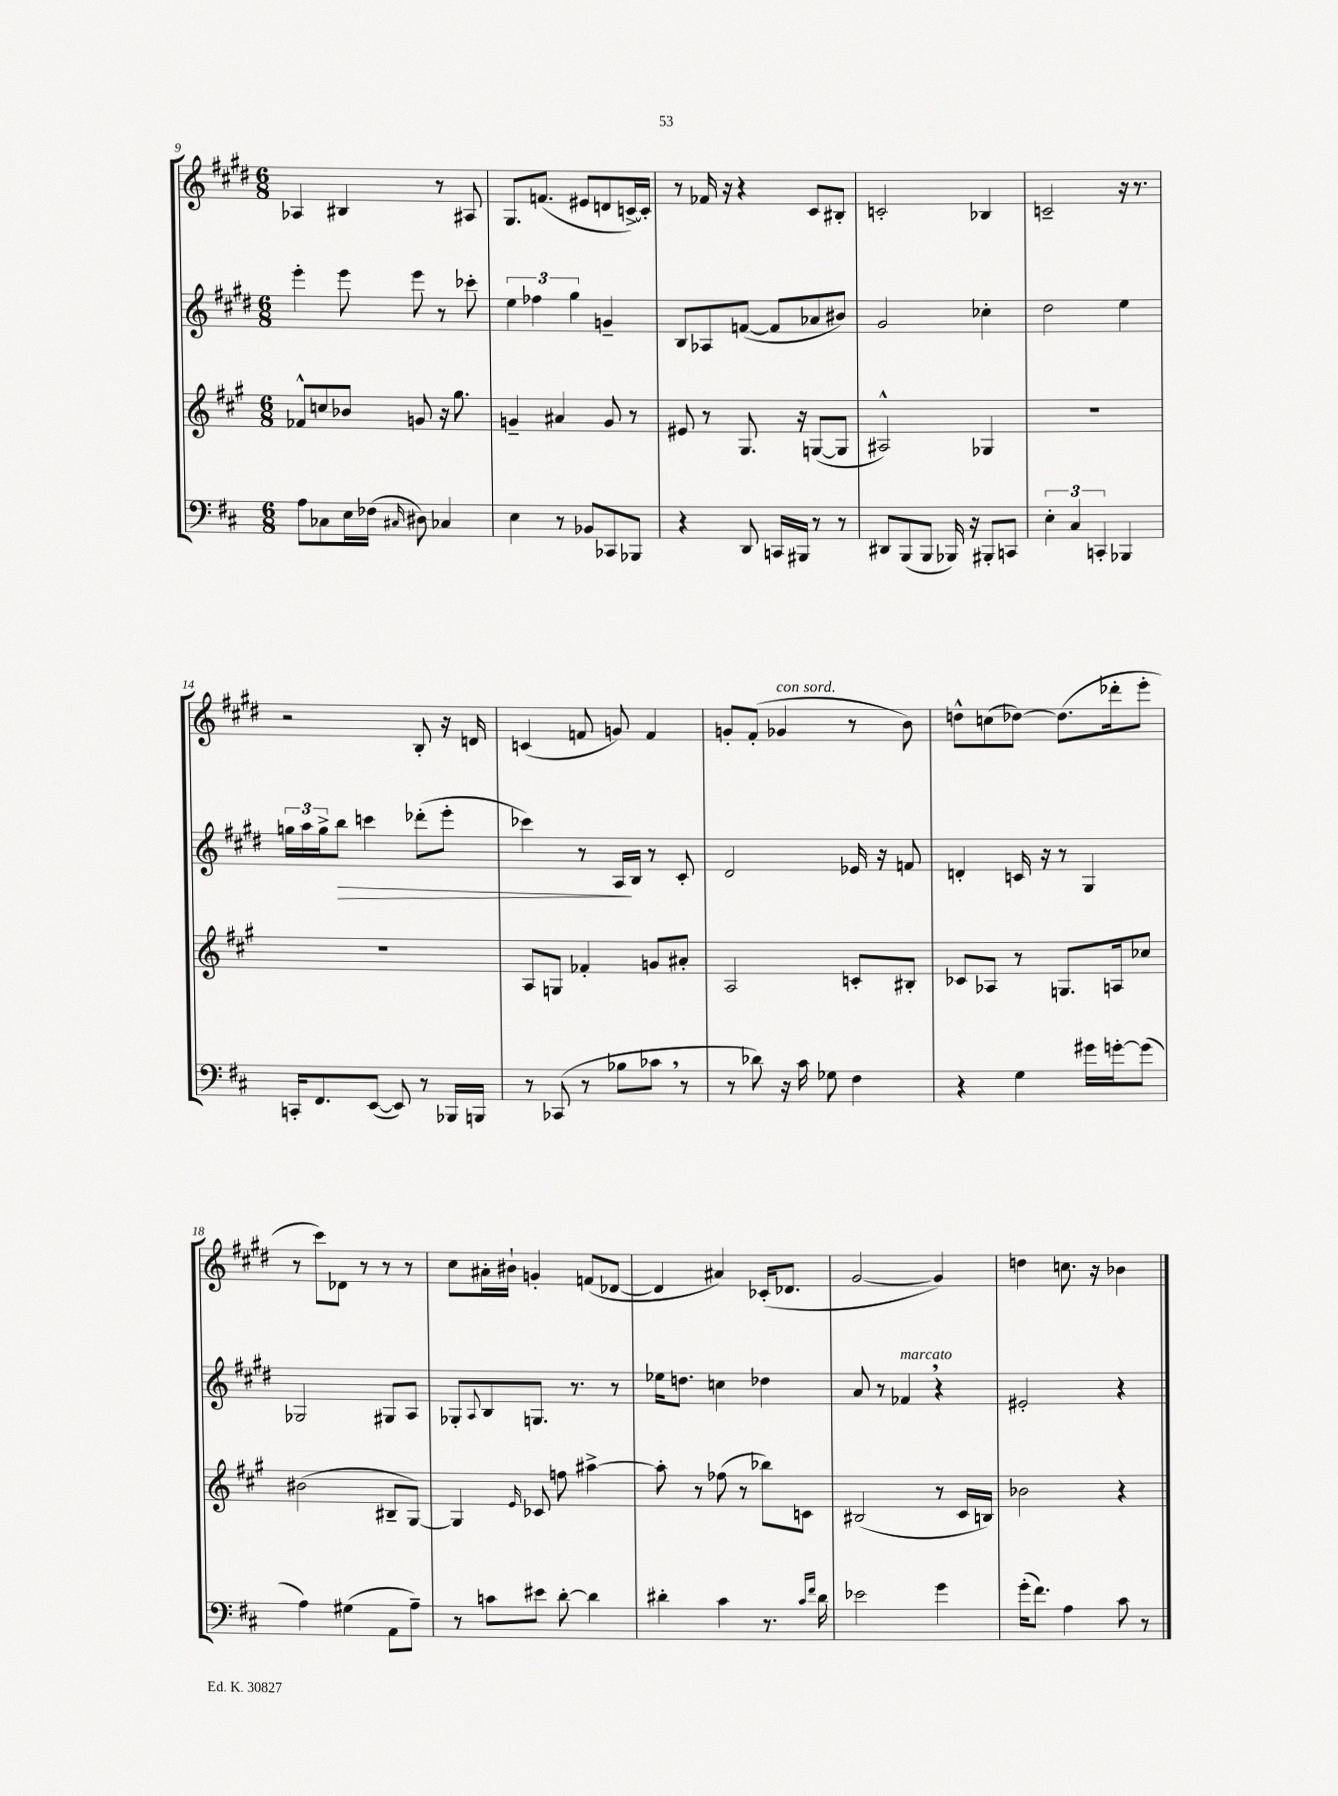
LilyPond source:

<<
\new StaffGroup <<
\new Staff = "s0" {
    \clef treble \key e \major \numericTimeSignature \time 6/8
    aes4 bis4 r8 ais8 |
    gis8. f'8.( eis'8 d'8 c'16~->) c'16-. |
    r8 fes'16 r16 r4 cis'8 bis8-. |
    c'2-. bes4 |
    c'2-- r16 r8. |
    r2 b8-. r16 d'16 |
    c'4( f'8 g'8) f'4 |
    g'8-. fis'8-.( ges'4^\markup { \italic "con sord." } r8 b'8) |
    d''8-^ c''8( des''8~) des''8.( des'''16-. e'''8-. |
    r8 cis'''8) des'8 r8 r8 r8 |
    cis''8 ais'16-. bis'16-! g'4-. f'8( des'8~ |
    des'4 ais'4) ces'16-.( des'8. |
    gis'2~ gis'4) |
    d''4 c''8. r16 bes'4 \bar "|." |
}
\new Staff = "s1" {
    \clef treble \key e \major \numericTimeSignature \time 6/8
    e'''4-. e'''8 e'''8 r8 ces'''8-. |
    \tuplet 3/2 { e''4 fes''4 gis''4 } g'4-- |
    b8 aes8 f'8~( f'8 aes'8 bis'8) |
    gis'2 ces''4-. |
    dis''2 e''4 |
    \tuplet 3/2 { g''16 a''16 g''16-> } b''8\> c'''4 des'''8-.( e'''8-. |
    ces'''4) r8 a16\! b16 r8 cis'8-. |
    dis'2 ees'16 r16 f'8 |
    d'4-. c'16 r16 r8 gis4 |
    ges2 gis8 a8 |
    ges8-. \appoggiatura { a8 } b8 g8. r8. r8 |
    ees''16 d''8. c''4 des''4 |
    a'8 r8 fes'4^\markup { \italic "marcato" } \breathe r4 |
    eis'2-. r4 \bar "|." |
}
\new Staff = "s2" {
    \clef treble \key a \major \numericTimeSignature \time 6/8
    fes'8-^ c''8 bes'8 g'8 r16 gis''8. |
    g'4-- ais'4 g'8 r8 |
    eis'8 r8 gis8. r16 g8~( g8 |
    ais2-^) ges4 |
    R2. |
    R2. |
    a8 g8 fes'4-. g'8 ais'8-. |
    a2 c'8-. bis8-. |
    ces'8 aes8 r8 g8. a16 ces''8 |
    bis'2( bis8-- gis8~) |
    gis4 \grace { e'16 } ces'8 f''8 ais''4~-> |
    ais''8-. r8 fes''8( r8 bes''8) c'8 |
    bis2( r8 cis'16 b16) |
    bes'2 r4 \bar "|." |
}
\new Staff = "s3" {
    \clef bass \key d \major \numericTimeSignature \time 6/8
    a8 ces8 e16 fes16( \grace { cis16 } dis8) ces4 |
    e4 r8 bes,8 ces,8 bes,,8 |
    r4 d,8 c,16 bis,,16 r8 r8 |
    dis,8 b,,8( b,,8 bes,,16) r16 bis,,8-. c,8 |
    \tuplet 3/2 { e4-. cis4 c,4-. } bes,,4 |
    c,16-. fis,8. e,8~( e,8) r8 bes,,16 b,,16 |
    r8 ces,8( r8 bes8 ces'8 \breathe r8 |
    r8 des'8) r16 cis'16 ges8 fis4 |
    r4 g4 gis'16 g'16~-. g'8( |
    a4) gis4( a,8 a8--) |
    r8 c'8 eis'8 d'8~-. d'4 |
    dis'4-. cis'4 r8. \grace { cis'16 fis'16 } dis'16 |
    ees'2 g'4 |
    g'16-.( fis'8.) a4 cis'8 r8 \bar "|." |
}
>>
>>
\layout { \context { \Score currentBarNumber = #9 } }
